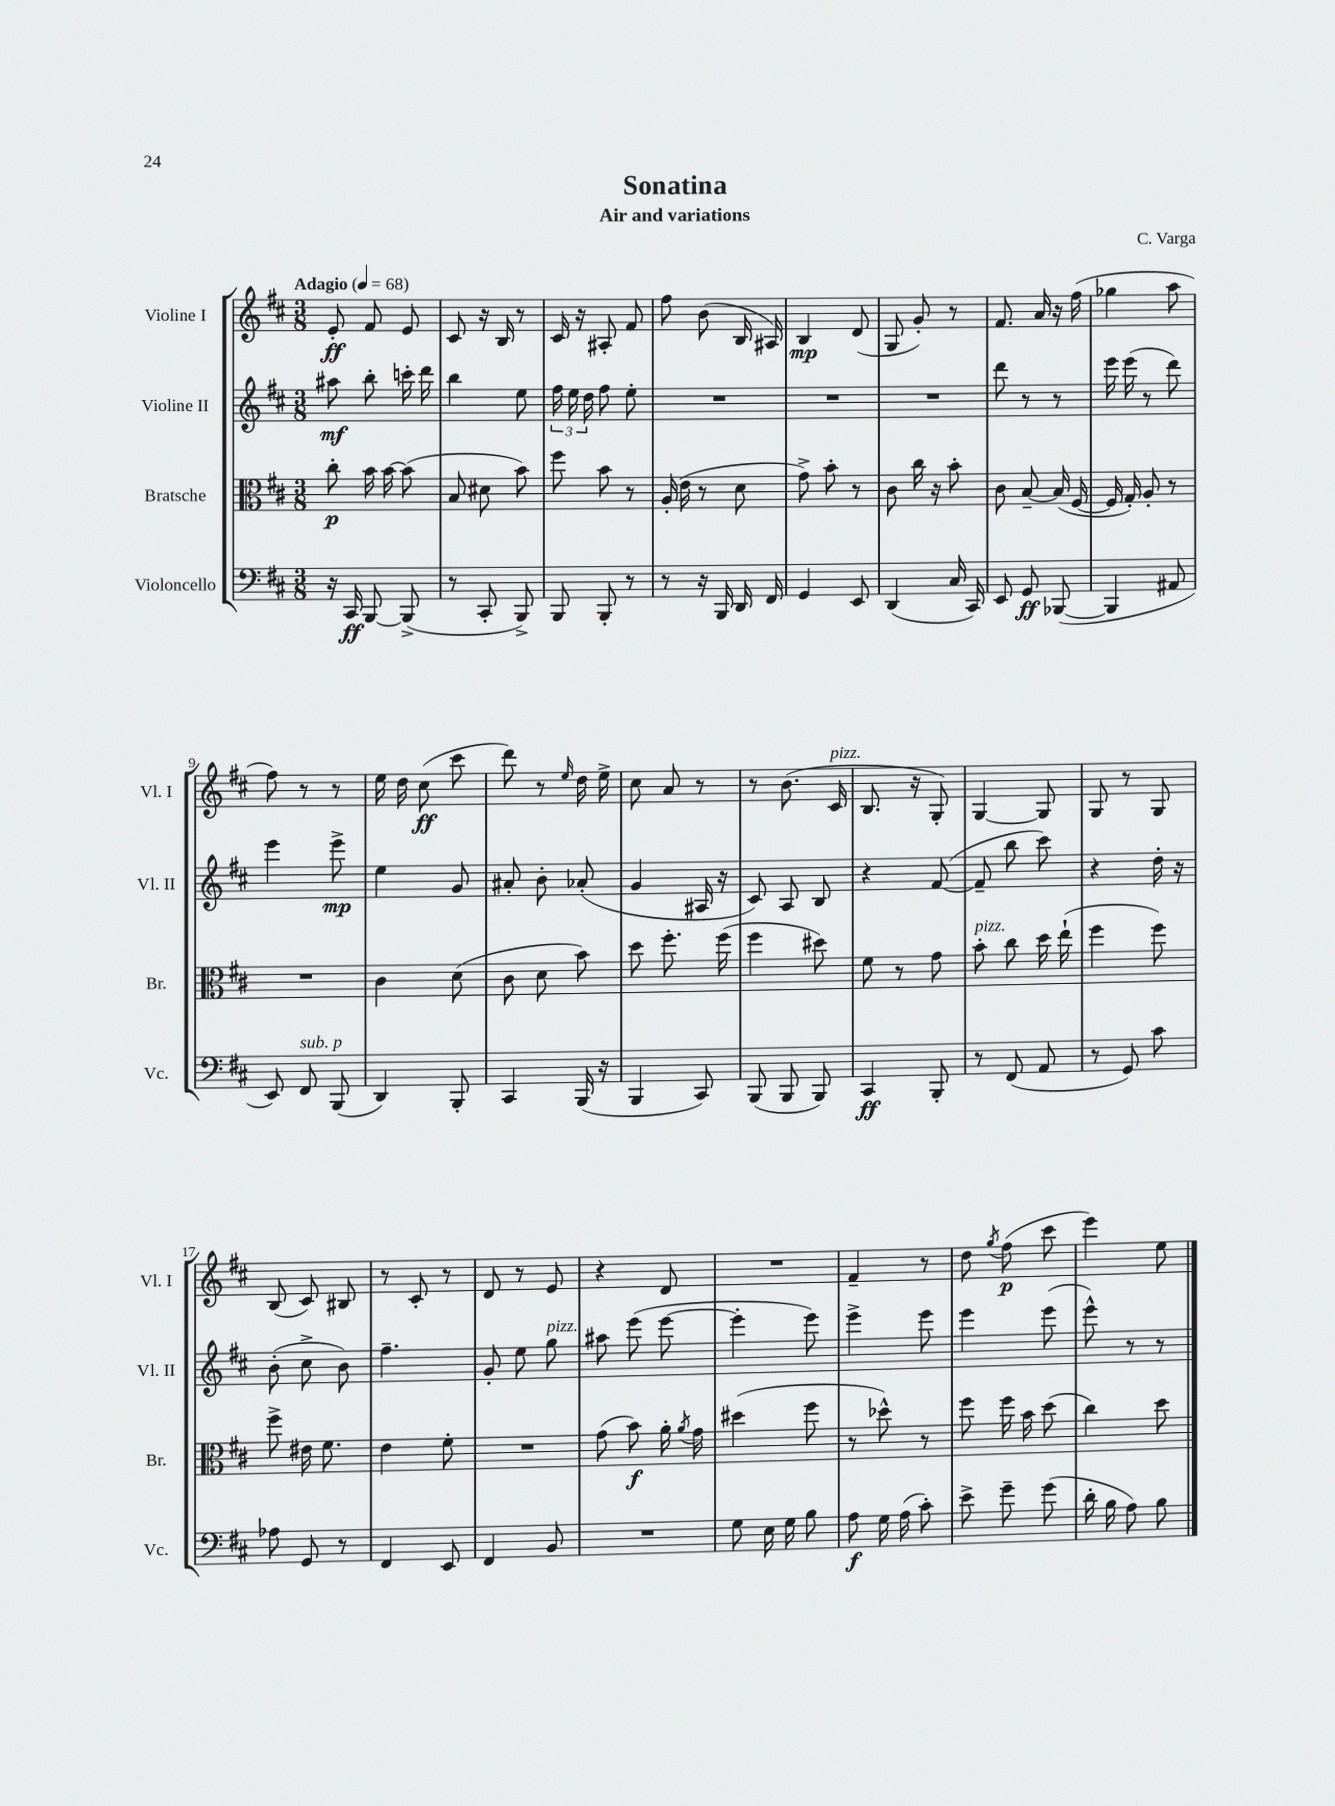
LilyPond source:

\header { title = "Sonatina" composer = "C. Varga" subtitle = "Air and variations" }
<<
\new StaffGroup <<
\new Staff = "s0" \with { instrumentName = "Violine I" shortInstrumentName = "Vl. I" } {
    \clef treble \key d \major \numericTimeSignature \time 3/8 \tempo "Adagio" 4 = 68
    \autoBeamOff e'8-.\ff fis'8 e'8 |
    cis'8 r16 b16 r8 |
    cis'16 r16 ais8-. fis'8 |
    fis''8 b'8( b16 ais16) |
    b4\mp d'8( |
    g8 g'8-.) r8 |
    fis'8. a'16 r16 fis''16( |
    ges''4 a''8 |
    fis''8) r8 r8 |
    e''16 d''16 cis''8\ff( cis'''8 |
    d'''8) r8 \grace { e''16 } d''16 e''16-> |
    cis''8 a'8 r8 |
    r8 b'8.( cis'16^\markup { \italic "pizz." } |
    b8. r16 g8-.) |
    g4~ g8 |
    g8 r8 g8 |
    b8( cis'8) bis8 |
    r8 cis'8-. r8 |
    d'8 r8 e'8 |
    r4 d'8 |
    R4. |
    fis'4-- r8 |
    d''8 \acciaccatura { g''8 } fis''8\p( cis'''8 |
    e'''4) e''8 \bar "|." |
}
\new Staff = "s1" \with { instrumentName = "Violine II" shortInstrumentName = "Vl. II" } {
    \clef treble \key d \major \numericTimeSignature \time 3/8
    \autoBeamOff ais''8\mf b''8-. c'''16-. d'''16 |
    b''4 e''8 |
    \tuplet 3/2 { fis''16 e''16 d''16 } fis''8 e''8-. |
    R4. |
    R4. |
    R4. |
    d'''8 r8 r8 |
    e'''16 e'''16( r8 d'''8) |
    e'''4 e'''8->\mp |
    e''4 g'8 |
    ais'8-. b'8-. aes'8-.( |
    g'4 ais16 r16 |
    cis'8) a8 b8 |
    r4 fis'8~( |
    fis'8-- b''8 cis'''8) |
    r4 d''16-. r16 |
    b'8-.( cis''8-> b'8) |
    fis''4.-- |
    g'8-. e''8 g''8^\markup { \italic "pizz." } |
    ais''8 e'''8( e'''8~ |
    e'''4-. e'''8) |
    e'''4-> e'''8 |
    e'''4 e'''8( |
    e'''8-^) r8 r8 \bar "|." |
}
\new Staff = "s2" \with { instrumentName = "Bratsche" shortInstrumentName = "Br." } {
    \clef alto \key d \major \numericTimeSignature \time 3/8
    \autoBeamOff cis''8-.\p b'16 b'16~ b'8( |
    b8 dis'8 b'8) |
    fis''8 b'8 r8 |
    a16-.( e'16 r8 d'8 |
    g'8->) b'8-. r8 |
    cis'8 cis''16 r16 b'8-. |
    cis'8 b8~-- b16( fis16~ |
    fis16 g16-.) a8-. r8 |
    R4. |
    cis'4 d'8( |
    cis'8 d'8 b'8) |
    d''8 fis''8.-. fis''16( |
    fis''4 dis''8) |
    fis'8 r8 g'8 |
    b'8-.^\markup { \italic "pizz." } cis''8 d''16 e''16-!( |
    fis''4 fis''8) |
    fis''8-> eis'16 fis'8. |
    e'4 fis'8-. |
    R4. |
    g'8( b'8\f) a'16-. \acciaccatura { a'8 } g'16 |
    dis''4( fis''8 |
    r8 des''8-^) r8 |
    fis''8 fis''16 b'16 d''8( |
    cis''4) d''8 \bar "|." |
}
\new Staff = "s3" \with { instrumentName = "Violoncello" shortInstrumentName = "Vc." } {
    \clef bass \key d \major \numericTimeSignature \time 3/8
    \autoBeamOff r16 cis,16\ff b,,8~ b,,8->( |
    r8 cis,8-. b,,8->) |
    b,,8 b,,8-. r8 |
    r8 r16 b,,16 d,16 fis,16 |
    g,4 e,8 |
    d,4( cis16 cis,16) |
    e,8 g,8\ff bes,,8~( |
    bes,,4 ais,8 |
    e,8) fis,8^\markup { \italic "sub. p" } b,,8( |
    d,4) b,,8-. |
    cis,4 b,,16( r16 |
    b,,4 cis,8) |
    b,,8( b,,8 b,,8) |
    cis,4\ff b,,8-. |
    r8 fis,8( a,8 |
    r8 g,8) cis'8 |
    aes8 g,8 r8 |
    fis,4 e,8 |
    fis,4 b,8 |
    R4. |
    g8 e16 g16 b8 |
    a8\f g16 a16( cis'8-.) |
    e'8-> g'8-- g'8( |
    d'16-. b16 a8) b8 \bar "|." |
}
>>
>>
